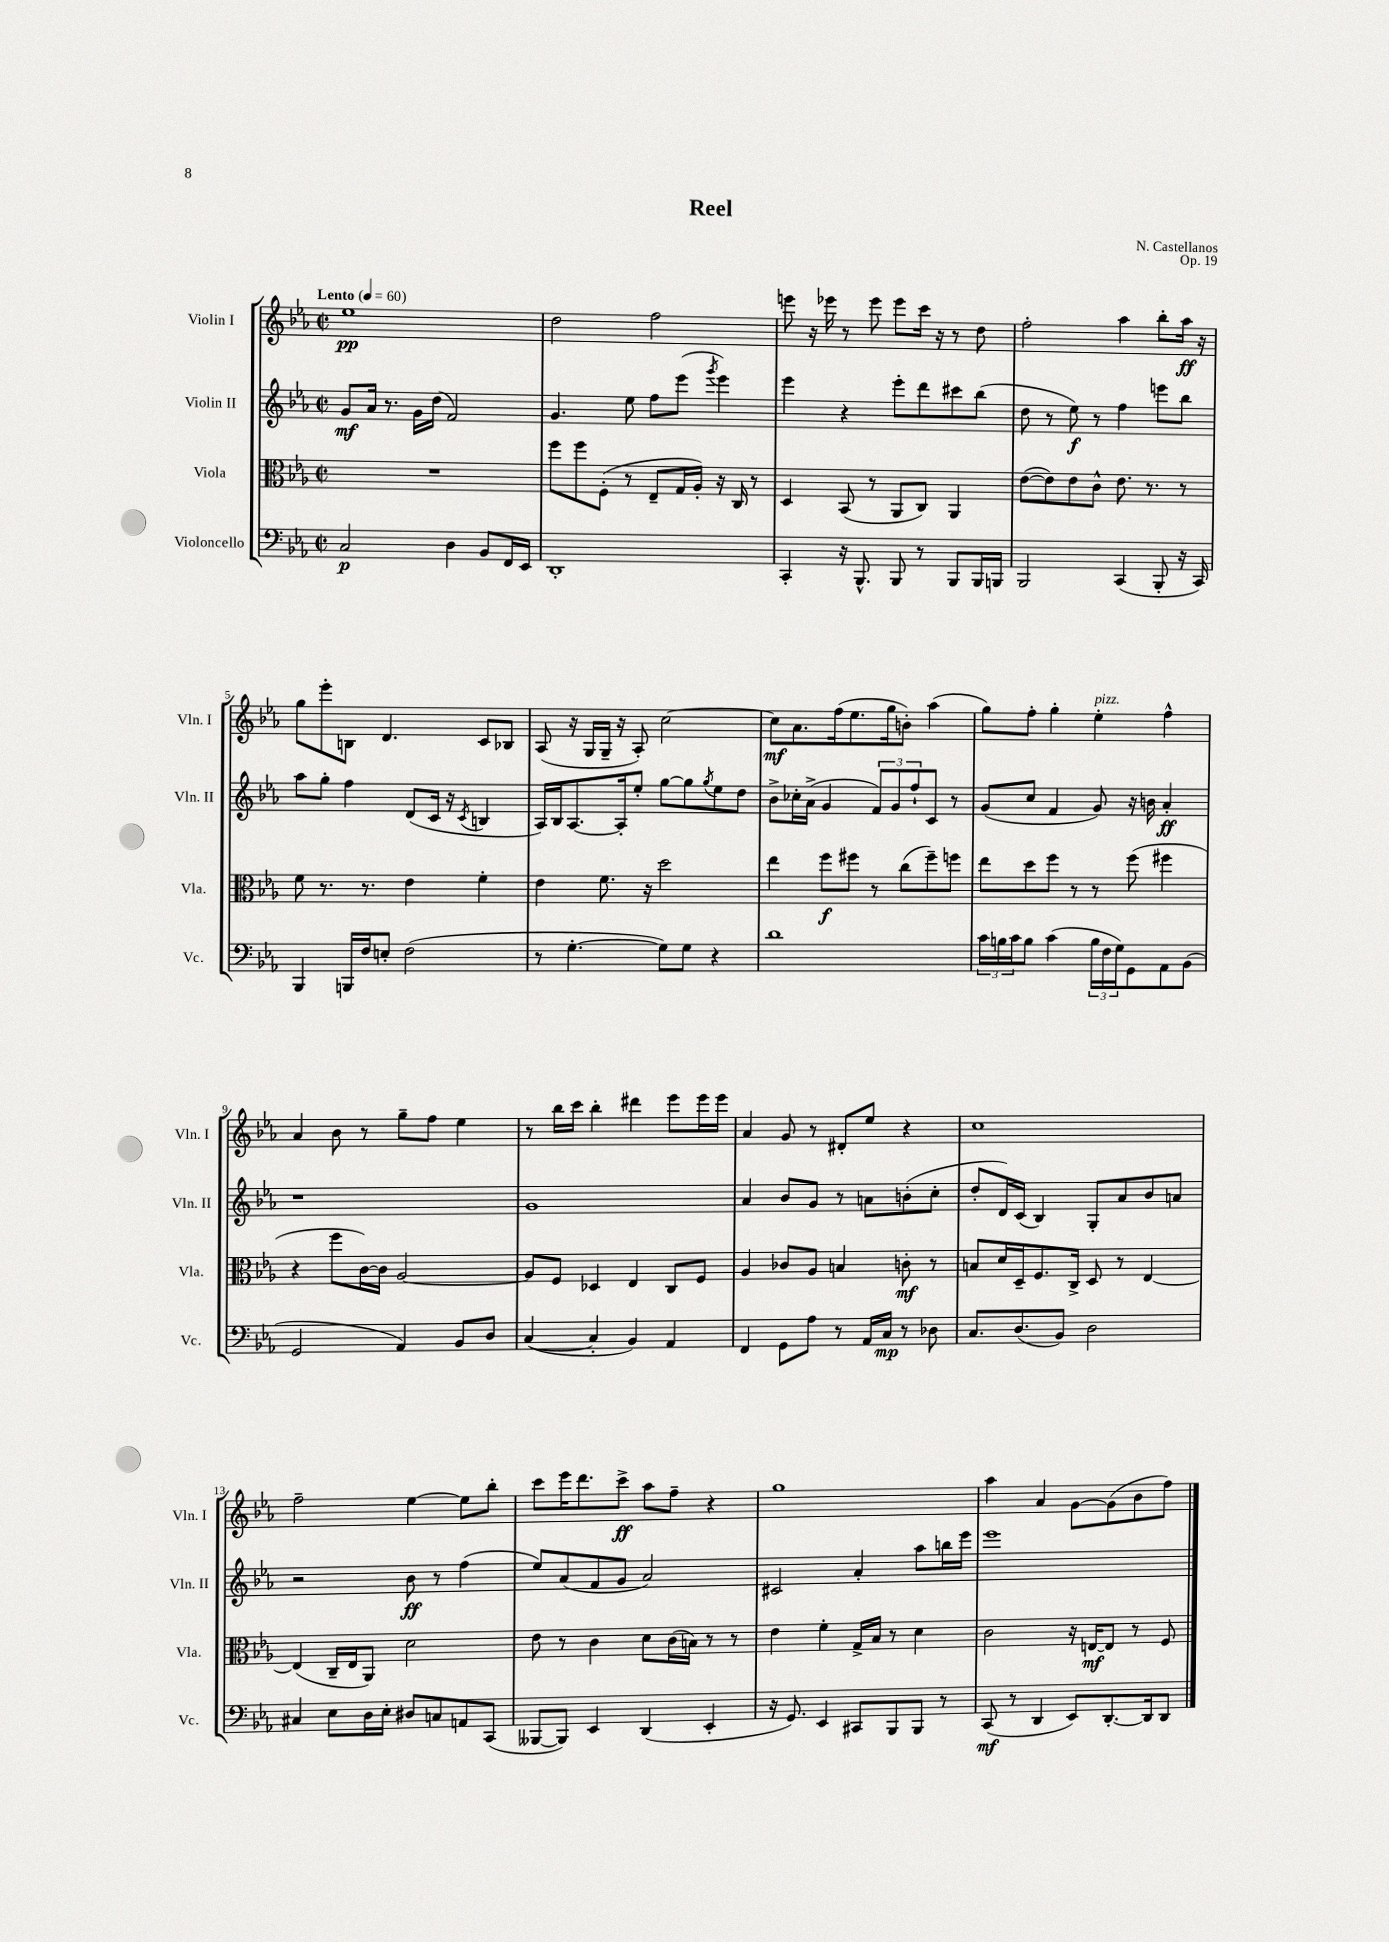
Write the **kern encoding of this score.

**kern	**kern	**kern	**kern
*staff4	*staff3	*staff2	*staff1
*clefF4	*clefC3	*clefG2	*clefG2
*k[b-e-a-]	*k[b-e-a-]	*k[b-e-a-]	*k[b-e-a-]
*M2/2	*M2/2	*M2/2	*M2/2
*met(c|)	*met(c|)	*met(c|)	*met(c|)
*MM60	*MM60	*MM60	*MM60
2C	1r	8g	1ee-
.	.	16a-	.
.	.	8.r	.
.	.	16g	.
.	.	(16dd	.
4D	.	2f)	.
8BB-	.	.	.
16FF	.	.	.
16EE-	.	.	.
=	=	=	=
1DD'	8ff	4.g	2dd
.	8ff	.	.
.	(8F'	.	.
.	8r	8ee-	.
.	8E-~	8ff	2ff
.	16G	(8eee-	.
.	16A-')	.	.
.	.	8qggg	.
.	16r	4eee-)	.
.	16C	.	.
.	8r	.	.
=	=	=	=
4CC'	4D	4eee-	8eee
.	.	.	16r
.	.	.	16eee-
16r	(8BB-	4r	8r
8.BBB-^^	.	.	.
.	8r	.	8eee-
8BBB-	8AA-	8eee-'	8eee-
8r	8C)	8ddd	16ccc
.	.	.	16r
8BBB-	4AA-	8ccc#	8r
16BBB-	.	(8bb-	8dd
16BBB	.	.	.
=	=	=	=
2BBB-	([8e-	8dd	2ff'
.	8e-])	8r	.
.	8e-	8ee-)	.
.	8c^^	8r	.
(4CC	8.e-	4ff	4aa-
.	8.r	.	.
8BBB-'	.	8eee	8bb-'
16r	8r	8bb-	16aa-
16CC)	.	.	16r
=	=	=	=
4BBB-	8f	8aa-	8gg
.	8.r	8gg'	8eee-'
16BBB	.	4ff	8B
16F	8.r	.	.
8E'	.	.	4.d
(2F	4e-	(8d	.
.	.	16c	.
.	.	16r	.
.	.	8qc	.
.	4f'	4B	8c
.	.	.	8B-
=	=	=	=
8r	4e-	16A-)	(8A-
.	.	16B-	.
[4.G'	.	[8.A-	16r
.	.	.	16G
.	8.f	.	16G~
.	.	16A-']	16r
.	.	8ee-'	8A-')
.	16r	.	.
8G])	2dd	[8gg	[2cc
8G	.	8gg]	.
.	.	8qgg	.
4r	.	8ee-	.
.	.	8dd	.
=	=	=	=
1d	4ee-	8b-^	8cc]
.	.	16cc-'	8.a-
.	.	(16a-^	.
.	8ff	4g	.
.	.	.	(16ff
.	8ff#	.	8.ee-
.	8r	12f)	.
.	.	.	16gg
.	.	12g	.
.	(8cc	.	8b')
.	.	12ff`	.
.	8ff#~)	8c	(4aa-
.	8ff	8r	.
=	=	=	=
24c	8ee-	(8g	8gg)
24B	.	.	.
24c	.	.	.
8B	8dd	8cc	8ff'
(4c	8ff	4f	4gg'
.	8r	.	.
24B	8r	8g)	4ee-'
24F	.	.	.
24G)	.	.	.
8GG	(8ff	16r	.
.	.	16b	.
8AA-	4ff#	4a-'	4ff^^
(8BB-	.	.	.
=	=	=	=
2GG	4r	1r	4a-
.	8ff	.	8b-
.	[16c)	.	8r
.	16c]	.	.
4AA-)	[2A-	.	8gg~
.	.	.	8ff
8BB-	.	.	4ee-
8D	.	.	.
=	=	=	=
([4C	8A-]	1g	8r
.	8F	.	16bb-
.	.	.	16ccc
4C']	4D-	.	4bb-'
4BB-)	4E-	.	4ddd#
4AA-	8C	.	8eee-
.	8F	.	16eee-
.	.	.	16eee-
=	=	=	=
4FF	4A-	4a-	4a-
8GG	8c-	8b-	8g
8A-	8A-	8g	8r
8r	4B	8r	8d#'
16AA-	.	8a	8ee-
16C	.	.	.
8r	8c'	(8b'	4r
8D-	8r	8cc'	.
=	=	=	=
8.C	8B	8dd'	1cc
.	16d	16d)	.
(8.D	16D~	(16c	.
.	8.F	4B-)	.
8BB-)	.	.	.
.	16C^	.	.
2D	8D	8G'	.
.	8r	8a-	.
.	[4E-	8b-	.
.	.	8a	.
=	=	=	=
4C#	(4E-]	2r	2ff~
8E-	16C~	.	.
.	16E-	.	.
16D	8AA-)	.	.
16E-'	.	.	.
8D#	2d	8b-	[4ee-
8C	.	8r	.
8AA	.	(4ff	8ee-]
(8CC	.	.	8bb-'
=	=	=	=
[8BBB--	8e-	8ee-)	8ccc
8BBB--])	8r	(8a-	16eee-
.	.	.	8.ddd
4EE-	4c	8f	.
.	.	8g	8ccc^
(4DD	8d	2a-)	8aa-
.	(16c	.	8ff~
.	16B)	.	.
4EE-'	8r	.	4r
.	8r	.	.
=	=	=	=
16r	4e-	2c#	1gg
8.GG)	.	.	.
4EE-	4f'	.	.
8CC#	16G^	4a-'	.
.	16B-	.	.
8BBB-	8r	.	.
8BBB-	4d	8aa-	.
8r	.	16bb	.
.	.	16eee-	.
=	=	=	=
(8CC	2c	1eee-	4aa-
8r	.	.	.
4DD	.	.	4a-
8EE-)	16r	.	[8g
.	[16E	.	.
[8.DD'	8E]	.	(8g]
.	8r	.	8b-
16DD]	.	.	.
8DD	8F	.	8ff)
==	==	==	==
*-	*-	*-	*-
